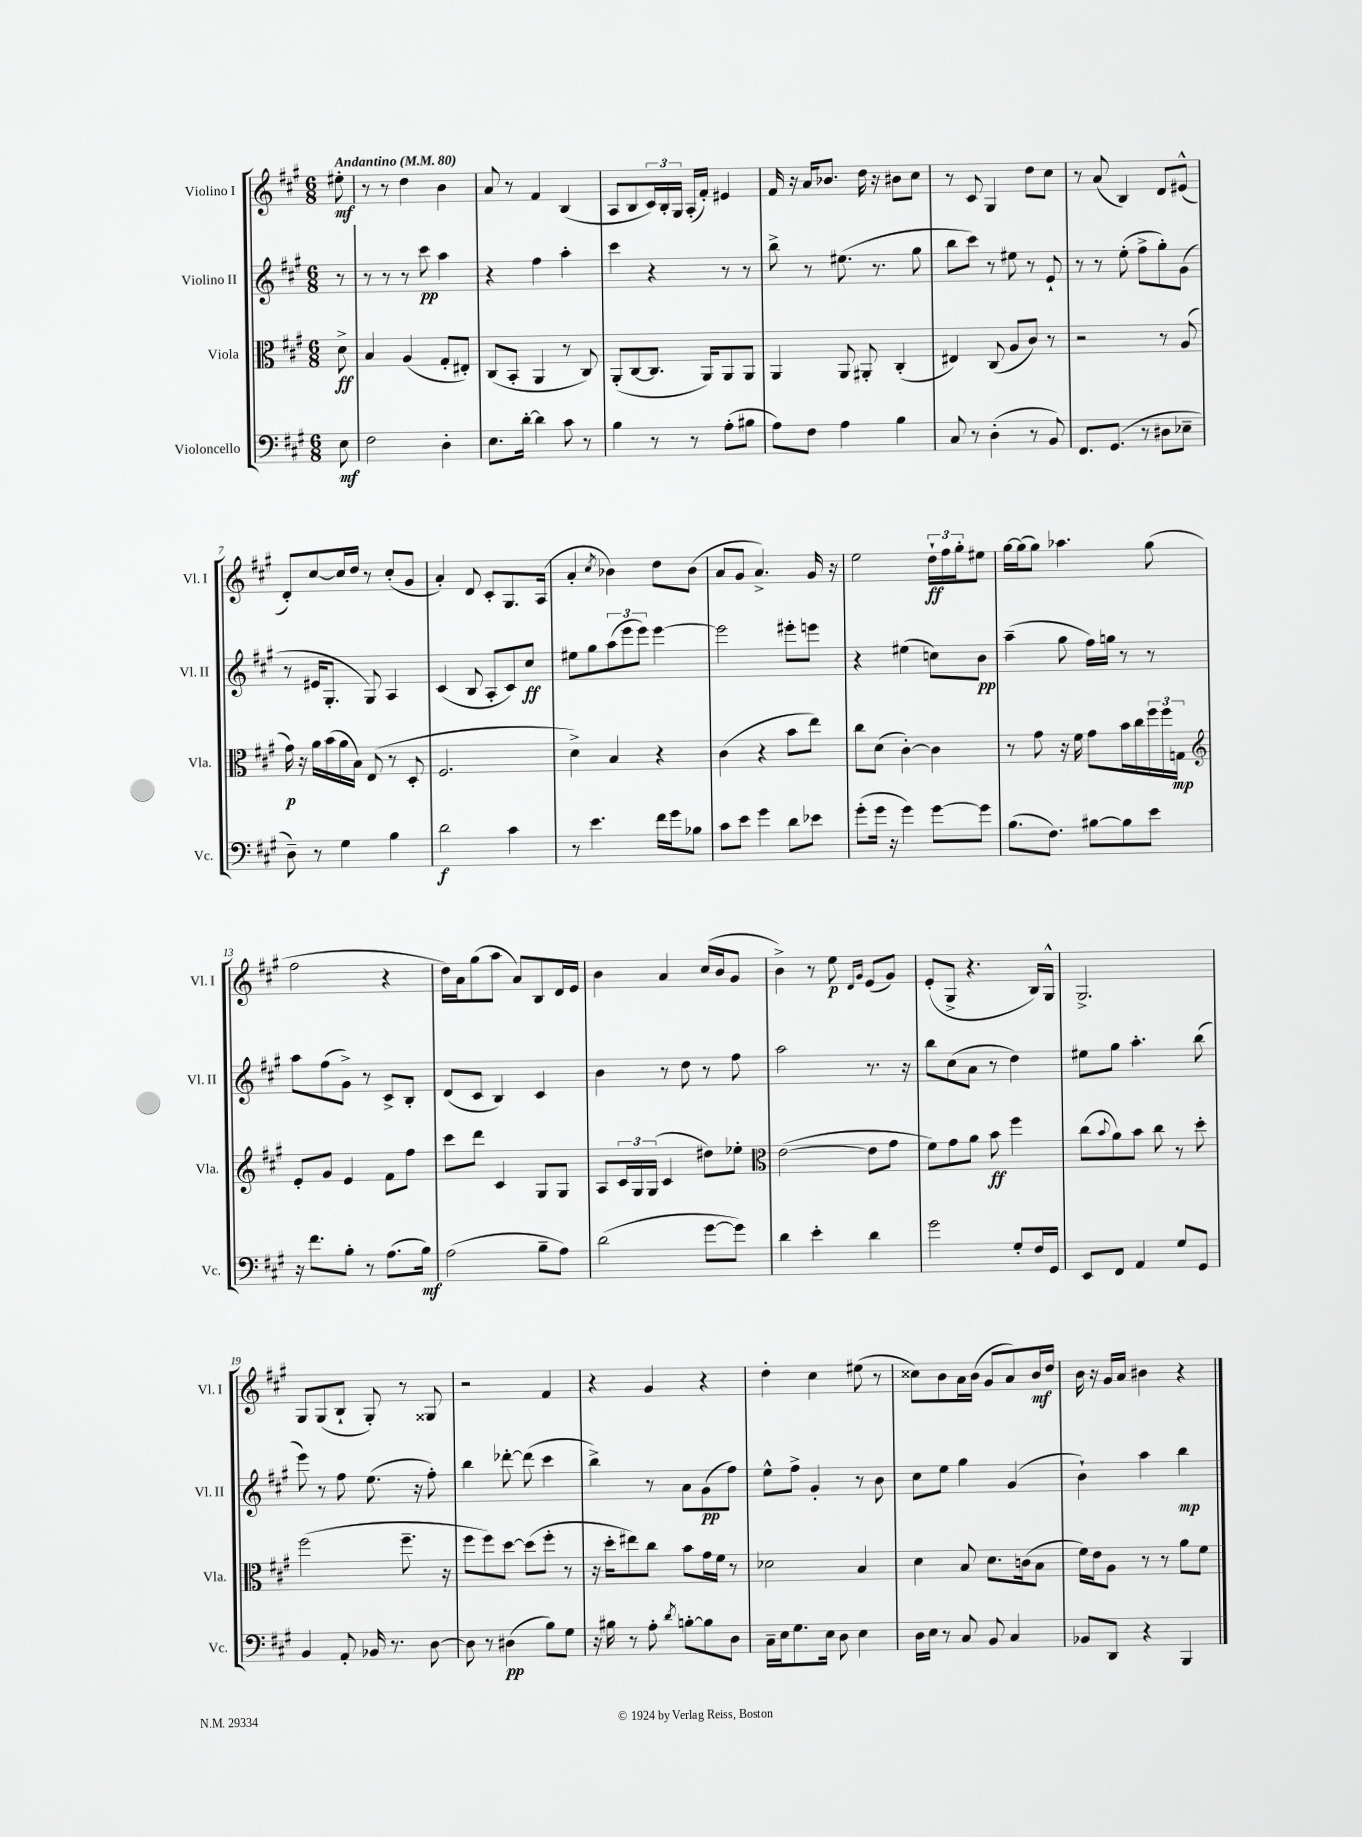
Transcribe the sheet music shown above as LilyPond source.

<<
\new StaffGroup <<
\new Staff = "s0" \with { instrumentName = "Violino I" shortInstrumentName = "Vl. I" } {
    \clef treble \key a \major \numericTimeSignature \time 6/8 \partial 8 \tempo "Andantino" 4 = 80
    eis''8-.\mf |
    r8 r8 d''4 b'4 |
    a'8 r8 fis'4 b4( |
    a8 b8 \tuplet 3/2 { cis'16) b16-. gis16 } a16-.( fis'16-.) eis'4 |
    fis'16 r16 a'16 bes'8. d''16 r16 bis'8 cis''8 |
    r8 cis'8 gis4 d''8 cis''8 |
    r8 a'8( b4) d'8 eis'8-^( |
    d'8-.) cis''8~ cis''16 d''16 r8 cis''8-.( gis'8 |
    a'4-.) d'8 cis'8-. gis8. a16( |
    a'4-. \acciaccatura { cis''8 } bes'4) d''8 bes'8( |
    a'8 gis'8 a'4.->) gis'16 r16 |
    e''2 \tuplet 3/2 { d''16-!\ff fis''16 gis''16-. } eis''8 |
    gis''16~ gis''16( gis''8) aes''4. gis''8( |
    fis''2 r4 |
    d''16) a'16 gis''8( a''8 a'8) b8 d'16 e'16 |
    b'4 a'4 cis''16( b'16 gis'8 |
    b'4->) r8 e''8\p \grace { d'16 gis'16 } e'8( gis'8) |
    e'8-.( gis8-> r4. b16) gis16-^ |
    gis2.-> |
    gis8 gis8( b8-! gis8-.) r8 gisis8 |
    r2 fis'4 |
    r4 gis'4 r4 |
    d''4-. cis''4 eis''8( r8 |
    cisis''8) b'8 a'16 b'16( gis'8 a'8) b'16\mf d''16 |
    b'16 r16 gis'16 a'16 bis'4 r4 \bar "|." |
}
\new Staff = "s1" \with { instrumentName = "Violino II" shortInstrumentName = "Vl. II" } {
    \clef treble \key a \major \numericTimeSignature \time 6/8 \partial 8
    r8 |
    r8 r8 r8 cis'''8\pp a''4 |
    r4 fis''4 a''4-. |
    cis'''4 r4 r8 r8 |
    b''8-> r8 eis''8.( r8. gis''8 |
    b''8 cis'''8) r8 eis''8 r8 e'8-! |
    r8 r8 e''8-.( fis''8-> gis''8-.) gis'8( |
    r8 eis'16 gis8.-. gis8) a4 |
    cis'4( b8 a8-. cis'8) cis''8\ff |
    eis''8 gis''8 \tuplet 3/2 { a''8( e'''8 e'''8) } e'''4~ |
    e'''2 eis'''8-. e'''8 |
    r4 eis''4( c''8) b'8\pp |
    a''4--( gis''8 fis''16) g''16 r8 r8 |
    a''8 fis''8( gis'8->) r8 cis'8-> b8-. |
    d'8( cis'8 b4) cis'4 |
    b'4 r8 d''8 r8 fis''8 |
    a''2 r8. r16 |
    b''8 cis''8( a'8 r8 d''4) |
    eis''8 gis''8 a''4.-. b''8( |
    e'''8) r8 fis''8 e''8.( r16 fis''8-.) |
    b''4 des'''8~-. des'''8( cis'''4 |
    b''4->) r8 a'8 gis'8\pp( fis''8) |
    e''8-^ fis''8-> gis'4-. r8 b'8 |
    cis''8 e''8 gis''4 gis'4( |
    b'4-!) a''4 b''4\mp \bar "|." |
}
\new Staff = "s2" \with { instrumentName = "Viola" shortInstrumentName = "Vla." } {
    \clef alto \key a \major \numericTimeSignature \time 6/8 \partial 8
    d'8->\ff |
    b4 a4( gis8-. eis8-.) |
    cis8( b,8-. a,4 r8 cis8) |
    a,8-.( cis8~ cis8. a,16) a,8 a,8 |
    a,4 a,8 ais,8-. cis4-.( |
    eis4) cis8( a8 cis'8) r8 |
    r2 r8 a8( |
    gis'16\p) r16 a'16 b'16( a'16 b16) e8( r8 d8-. |
    fis2. |
    d'4->) b4 r4 |
    cis'4( r4 b'8 e''8) |
    cis''8 d'8( cis'4~-.) cis'4 |
    r8 gis'8 r16 fis'16 gis'8 b'16 cis''16 \tuplet 3/2 { fis''16 fis''16 g16\mp } |
    \clef treble e'8-. gis'8 e'4 fis'8 fis''8 |
    cis'''8 d'''8 cis'4 gis8 gis8 |
    a8 \tuplet 3/2 { cis'16 gis16 gis16( } cis'4 dis''8) ees''8-. |
    \clef alto e'2~( e'8 gis'8 |
    fis'8) gis'8 a'8 b'8\ff fis''4 |
    cis''8( \appoggiatura { b'8 } a'8) b'8 cis''8 r8 d''8-. |
    fis''2( fis''8.-- r16 |
    fis''8 fis''8) d''8~ d''8( fis''8-. r8 |
    r16 d''16-. eis''8) cis''8 b'8 gis'16 fis'16 r8 |
    des'2 b4 |
    d'4 b8 d'8. c'16( b8 |
    fis'16) e'16 a8 r8 r8 a'8 fis'8 \bar "|." |
}
\new Staff = "s3" \with { instrumentName = "Violoncello" shortInstrumentName = "Vc." } {
    \clef bass \key a \major \numericTimeSignature \time 6/8 \partial 8
    e8\mf |
    fis2 d4-. |
    e8. d'16~-. d'4 cis'8 r8 |
    b4 r8 r8 a8-.( bis8 |
    a8) fis8 a4 b4 |
    cis8 r8 d4-.( r8 b,8) |
    fis,8. gis,8.( r8 dis8 ees8-- |
    d8--) r8 gis4 b4 |
    d'2\f cis'4 |
    r8 e'4. fis'16 gis'16 bes8 |
    cis'8 e'8 gis'4 d'8 ees'8 |
    gis'8-.( gis'16 r16 gis'4) gis'8~ gis'8 |
    b8.( fis8.) bis8~ bis8 e'8 |
    r16 fis'8. b8-. r8 a8.( b16\mf) |
    a2( b8-- a8) |
    d'2( gis'8~ gis'8) |
    d'4 e'4-. d'4 |
    gis'2 gis8-. fis16 gis,16 |
    e,8 fis,8 a,4 gis8 gis,8 |
    b,4 a,8-. bes,16 r8. d8~ |
    d8 r8 dis4\pp( b8) gis8 |
    r16 bis16 r8 a8-. \acciaccatura { d'8 } b8~-. b8 d8 |
    cis16-- e16 gis8. e16 d8 e4 |
    d16 e16 r8 cis8 b,8 cis4 |
    bes,8 d,8 r4 b,,4 \bar "|." |
}
>>
>>
